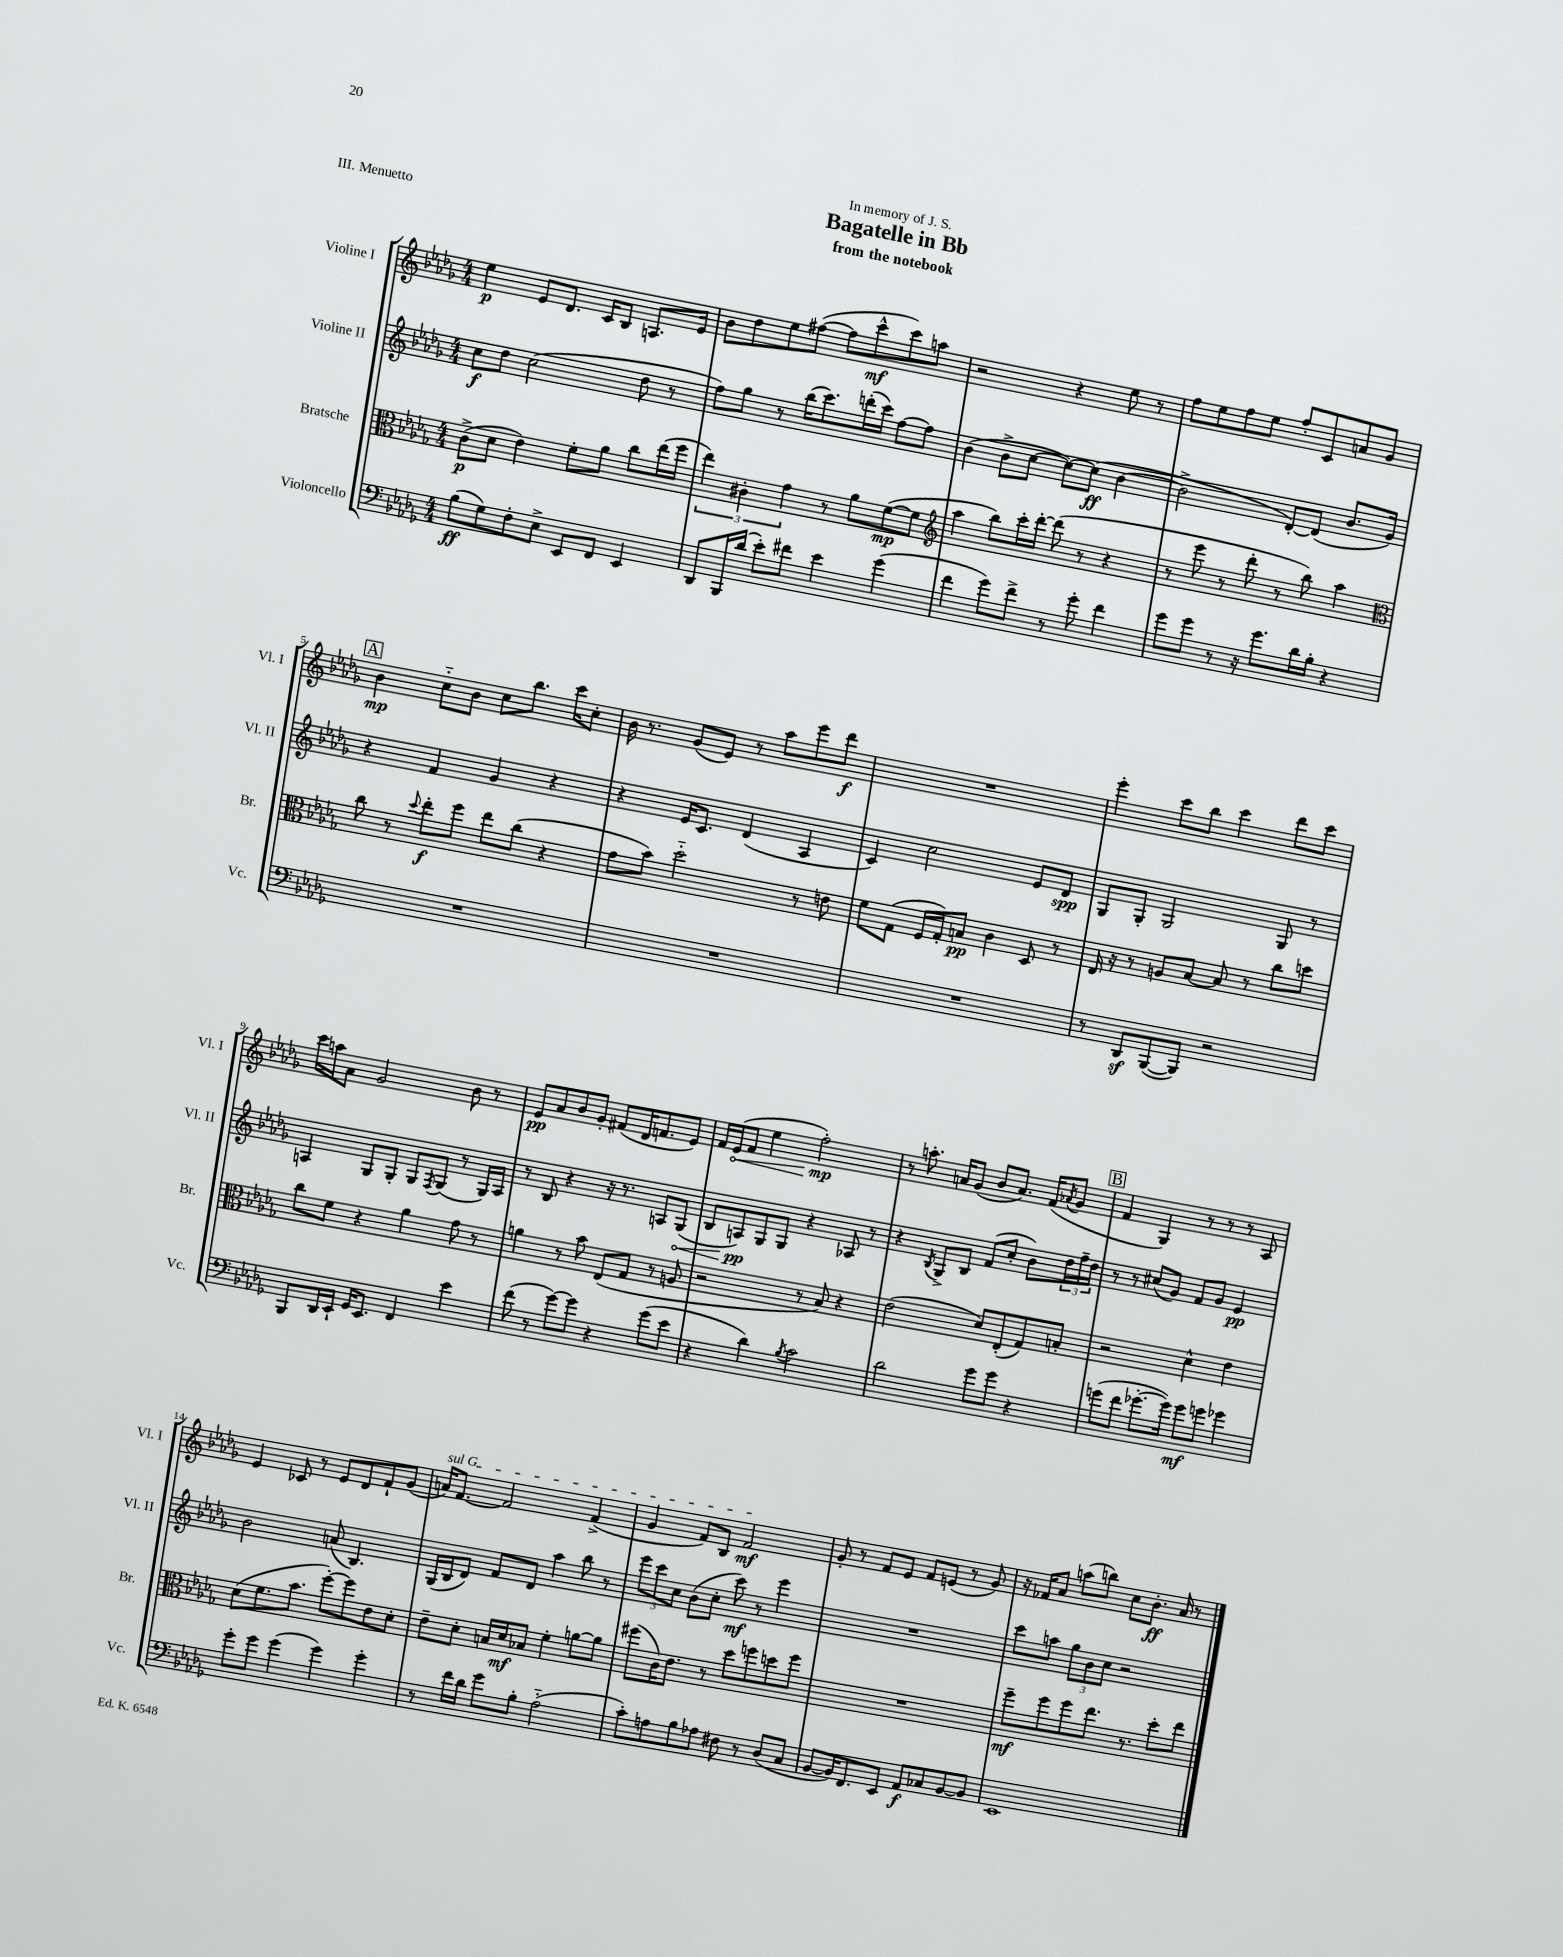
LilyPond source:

\header { title = "Bagatelle in Bb" subtitle = "from the notebook" dedication = "In memory of J. S." piece = "III. Menuetto" }
<<
\new StaffGroup <<
\new Staff = "s0" \with { instrumentName = "Violine I" shortInstrumentName = "Vl. I" } {
    \clef treble \key des \major \numericTimeSignature \time 4/4
    ees''4\p ees'8 des'8. c'16 bes8 a8. ees'16 |
    bes'8 des''8 ees''8 fis''8~( fis''8 c'''8-^\mf c'''8) a''8 |
    r2 r4 ees''8 r8 |
    f''8 ees''8 f''8 ees''8 f''8-. c'8 a'8 ges'8 |
    \mark \markup { \box "A" } bes'4\mp c''8-_ bes'8 c''8 bes''8. c'''16 c''8-. |
    bes'16 r8. ges'8( ees'8) r8 aes''8 ees'''8 des'''8\f |
    R1 |
    ees'''4-. c'''8 bes''8 c'''4 des'''8 c'''8 |
    c'''16 a''16 aes'8 ges'2 bes'8 r8 |
    ees'8\pp aes'8 bes'8 ges'8-. fis'8( des'16 f'8. ees'8) |
    f'16 \once \override Hairpin.circled-tip = ##t ees'16\<( f'8 ees''4 f''2-.\mp\!) |
    r8 a''8.-. a'16 ges'8( bes'8 a'8.) f'16( \acciaccatura { aes'8 } ges'8 |
    \mark \markup { \box "B" } f'4 ges4) r8 r8 r8 aes8 |
    ees'4 ces'8 r8 ees'8 des'8 f'8-! ges'8( |
    \once \override TextSpanner.bound-details.left.text = \markup { \italic "sul G" } a'16\startTextSpan) f'8.~ f'2 f'4->( |
    ges'4 f'8) bes8 f'2\mf\stopTextSpan |
    ges'8-. r8 f'8 ees'8 f'8 e'8( r8 ges'8) |
    r16 fes'16 aes'8 a''8( b''8) c''8 bes'8.-.\ff aes'16 r8 \bar "|." |
}
\new Staff = "s1" \with { instrumentName = "Violine II" shortInstrumentName = "Vl. II" } {
    \clef treble \key des \major \numericTimeSignature \time 4/4
    c''8\f des''8 c''2( des''8 r8 |
    f''8) ges''8 r8 bes''16( c'''8.) d'''16-.( c'''16) f''8~ f''8 |
    bes'4( bes'8-> c''8~ c''8~) c''8\ff( bes'4~ |
    bes'2-> des'8~-.) des'8( bes'8. ges'16) |
    \mark \markup { \box "A" } r4 f'4 ges'4 r4 |
    r4 ees'16 c'8. des'4( aes4 |
    c'4) c''2 ees'8 des'8\spp |
    ges8 ges8-. ges2 ges8 r8 |
    a4 ges8 ges8-. ges8 \acciaccatura { f8 } ges8( r8 ges16) a16 |
    r8 bes8 r4 r16 r8. a8 \once \override Hairpin.circled-tip = ##t ges8\<( |
    bes8 a8\pp\!) ges8 ges8 r4 aes8 r8 |
    r4 \acciaccatura { bes8 } ges8-> bes8 f'8( c''8-. bes'8) \tuplet 3/2 { des''16 f''16-- des''16 } |
    \mark \markup { \box "B" } r8 r8 cis''8( ges'8) f'8 ges'8 ees'4\pp |
    bes'2 a'8( bes4.) |
    ges16( bes16 des'8) f'8 des'8 aes''4 bes''8 r8 |
    \tuplet 3/2 { ees'''8 c'''8 c''8 } bes'8( c''8-. c'''8\mf) r8 ees'''4 |
    R1 |
    c'''8 a''8 \tuplet 3/2 { ges''8 bes'8 c''8 } r2 \bar "|." |
}
\new Staff = "s2" \with { instrumentName = "Bratsche" shortInstrumentName = "Br." } {
    \clef alto \key des \major \numericTimeSignature \time 4/4
    c'8->\p( des'8 ees'4) f'8-. aes'8 c''8 ees''16( f''16 |
    \tuplet 3/2 { ees''4) cis'4-. ges'4 } r8 aes'8 f'8~\mp( f'8 |
    \clef treble aes''4 bes''8) c'''16-. des'''16~-. des'''8( r8 r4 |
    r8 ees'''8 r8 des'''8-. r8 bes''8) aes''4 |
    \mark \markup { \box "A" } \clef alto c''8 r8 \appoggiatura { des''8 } ees''8-.\f f''8 ees''8 c''8( r4 |
    ges'8 bes'8) des''2-_ r8 e'8 |
    f'8 ges8( f16 ges16-.) b8\pp c'4 des8 r8 |
    ees16 r16 r8 a8 bes8~ bes8 r8 c''8 d''8 |
    c''8 f'8 r4 aes'4 ges'8 r8 |
    a'4 r8 bes'8 ees8( ges8 r8 a8 |
    r2 r8 bes8) r4 |
    ees'2( des'8) ees8-.( ges8) b8-. |
    \mark \markup { \box "B" } r2 des'4-^ ees'4 |
    des'8( f'8. bes'8. f''8~-.) f''8 ees'8 des'8-. |
    ees'8-- des'8-. b16 des'16\mf bes8 f'4-. a'8~ a'8 |
    fis''8( c'16) ees'8. r8 des''8 f''8 d''8 f''8 |
    R1 |
    f''8--\mf f''8 f''8 ees''8. r8. des''8-. ees''8 \bar "|." |
}
\new Staff = "s3" \with { instrumentName = "Violoncello" shortInstrumentName = "Vc." } {
    \clef bass \key des \major \numericTimeSignature \time 4/4
    bes8\ff( ges8) f8-. ees8-> ees,8 f,8 ees,4 |
    des,8 bes,,16 des'16( ees'8-.) fis'8 ees'4 ges'4( |
    f'4 ges'8) f'8-> r8 ges'8-. f'4 |
    ges'8 ges'8 r8 r16 ges'8. des'16 bes16-. r4 |
    \mark \markup { \box "A" } R1 |
    R1 |
    R1 |
    r8 des,8\sf bes,,8~( bes,,8) r2 |
    bes,,8 des,16 ees,16-! ges,16 ees,8. f,4 ees'4 |
    f'8( r8 ges'8~) ges'8 r4 ges'8( ees'8 |
    r4 des'4) \acciaccatura { bes8 } c'2 |
    des'2 ges'8 ges'8 r4 |
    \mark \markup { \box "B" } g'8( f'8 ges'8.~-. ges'16) ges'8\mf g'8 ges'4 |
    ges'8-. ges'8 ges'4( ges'4) ges'4-. |
    r8 f'16 des'16 ges'8 bes8-. aes2-_( |
    c'8-.) a8 bes8 aes8 fis8 r8 des8( c8 |
    bes,8~ bes,16) f,8. ees,8 aes,8\f ces8 bes,8~ bes,8 |
    ees,1 \bar "|." |
}
>>
>>
